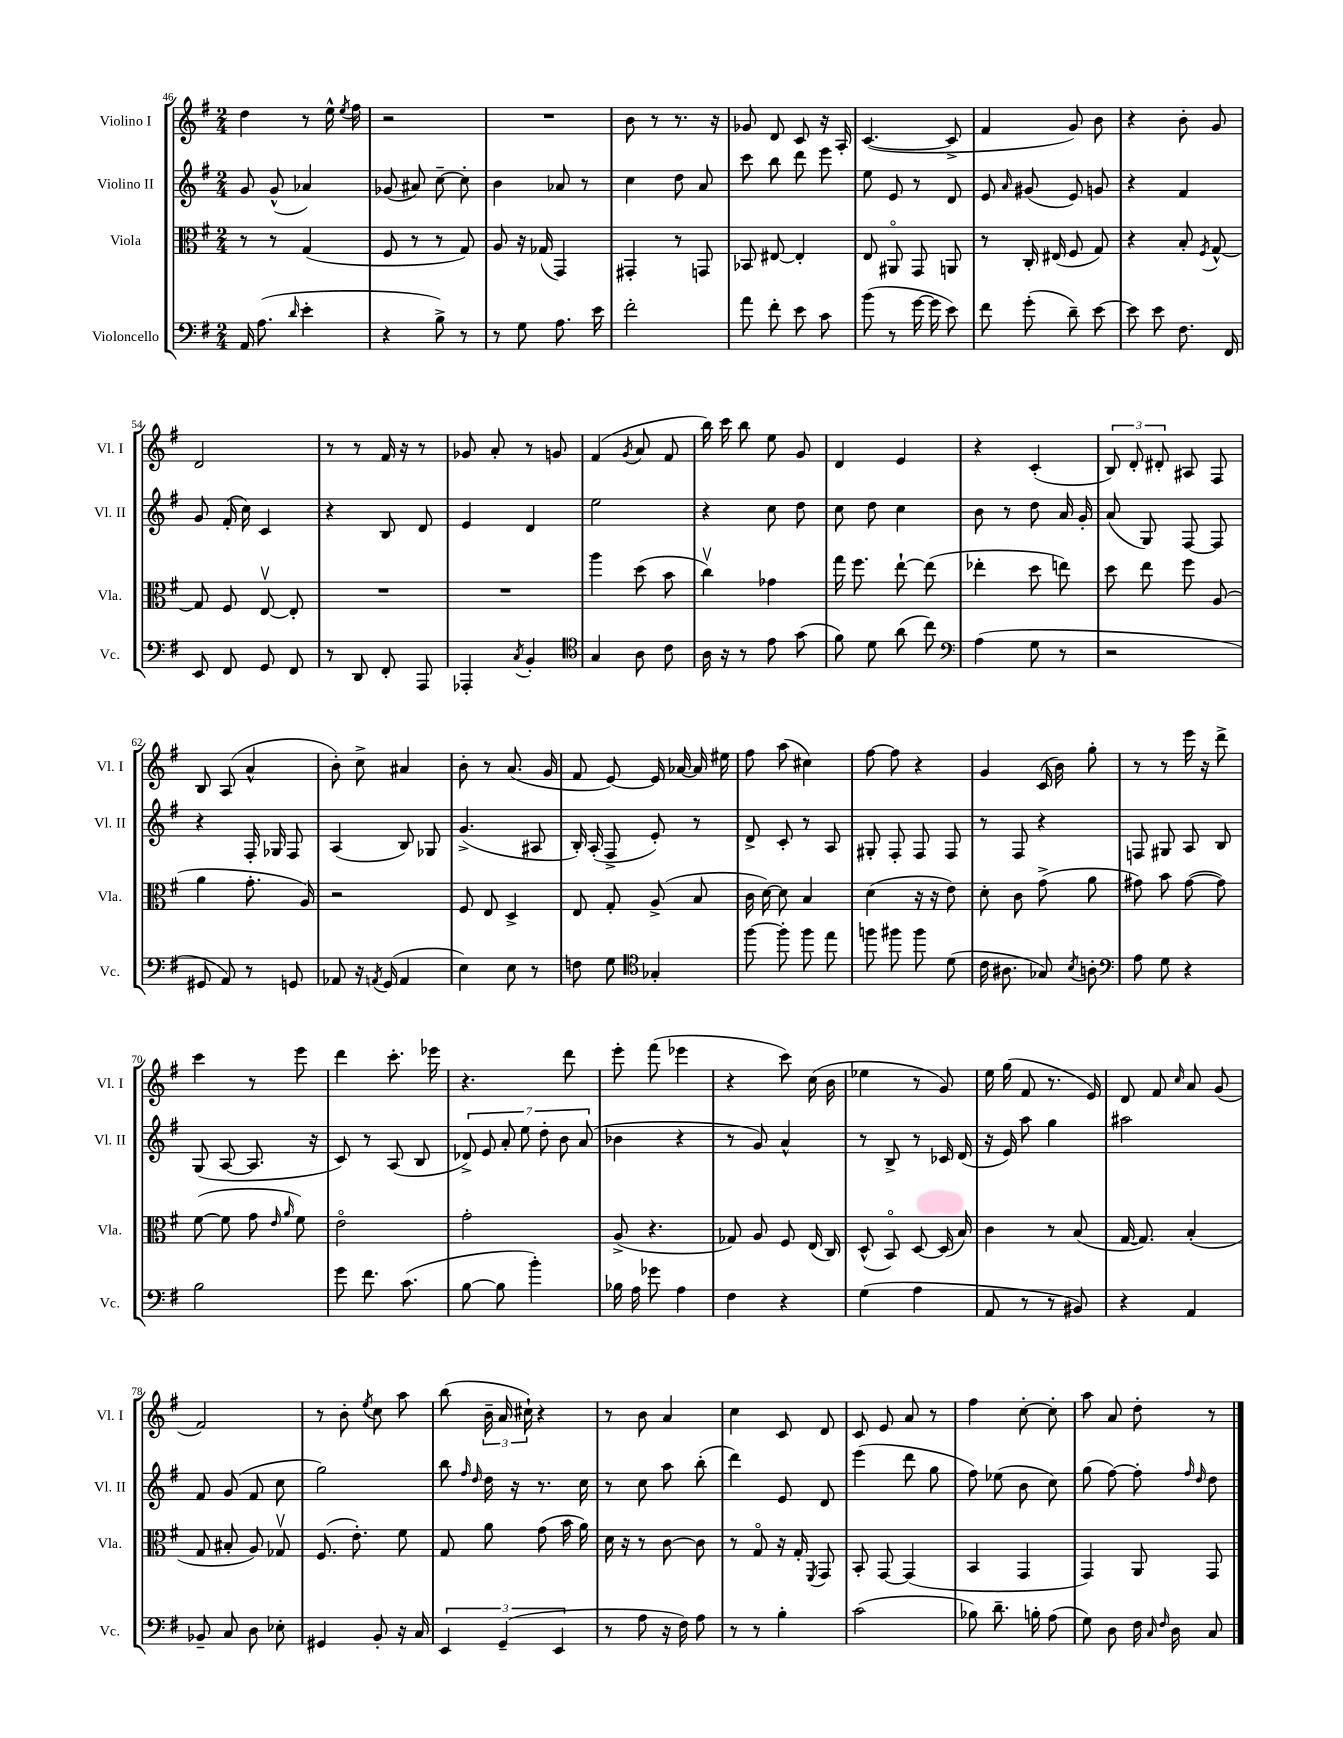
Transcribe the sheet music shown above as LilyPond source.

<<
\new StaffGroup <<
\new Staff = "s0" \with { instrumentName = "Violino I" shortInstrumentName = "Vl. I" } {
    \clef treble \key g \major \numericTimeSignature \time 2/4
    \autoBeamOff d''4 r8 e''16-^ \acciaccatura { e''8 } fis''16 |
    r2 |
    R2 |
    b'8 r8 r8. r16 |
    ges'8 d'8 c'8 r16 a16-. |
    c'4.~( c'8-> |
    fis'4 g'8) b'8 |
    r4 b'8-. g'8 |
    d'2 |
    r8 r8 fis'16 r16 r8 |
    ges'8 a'8-. r8 g'8 |
    fis'4( \acciaccatura { g'8 } a'8 fis'8 |
    b''16) c'''16 b''8 e''8 g'8 |
    d'4 e'4 |
    r4 c'4-.( |
    \tuplet 3/2 { b8) d'8-. dis'8-. } ais8 fis8 |
    b8 a8( a'4-^ |
    b'8-.) c''8-> ais'4 |
    b'8-. r8 a'8.( g'16 |
    fis'8 e'8~) e'16 aes'16~ aes'16 eis''16 |
    fis''8 a''8( cis''4) |
    fis''8~ fis''8 r4 |
    g'4 c'16( b'16) g''8-. |
    r8 r8 e'''16 r16 d'''8-> |
    c'''4 r8 e'''8 |
    d'''4 c'''8.-. ees'''16 |
    r4. d'''8 |
    e'''8-. fis'''8( ees'''4 |
    r4 c'''8) c''16( b'16 |
    ees''4 r8 g'8) |
    e''16 g''16( fis'8 r8. e'16) |
    d'8 fis'8 \grace { c''16 } a'8 g'8( |
    fis'2) |
    r8 b'8-. \acciaccatura { e''8 } c''8 a''8 |
    b''8( \tuplet 3/2 { b'16-- a'16 cis''16-!) } r4 |
    r8 b'8 a'4 |
    c''4 c'8 d'8 |
    c'8 e'8 a'8 r8 |
    fis''4 c''8~-. c''8-. |
    a''8 a'8 d''8-. r8 \bar "|." |
}
\new Staff = "s1" \with { instrumentName = "Violino II" shortInstrumentName = "Vl. II" } {
    \clef treble \key g \major \numericTimeSignature \time 2/4
    \autoBeamOff g'8 g'8-^( aes'4) |
    ges'8( ais'8) c''8~-- c''8-. |
    b'4 aes'8 r8 |
    c''4 d''8 a'8 |
    c'''8 b''8 d'''8 e'''8 |
    e''8 e'8 r8 d'8 |
    e'8 \grace { a'16 } gis'8( e'8) g'8 |
    r4 fis'4 |
    g'8 fis'16-.( c''16) c'4 |
    r4 b8 d'8 |
    e'4 d'4 |
    e''2 |
    r4 c''8 d''8 |
    c''8 d''8 c''4 |
    b'8 r8 d''8 a'16 g'16-. |
    a'8( g8) fis8~ fis8 |
    r4 fis16-. ges16 fis8 |
    a4( b8) ges8 |
    g'4.->( ais8 |
    b16-.) a16-.( fis8-> e'8-.) r8 |
    d'8-> c'8-. r8 a8 |
    gis8-. fis8-. fis8 fis8 |
    r8 fis8 r4 |
    f8 gis8 a8 b8 |
    g8( a8~ a8. r16 |
    c'8) r8 a8( b8 |
    \tuplet 7/4 { des'8->) e'8 a'8-. e''8 d''8-. b'8 a'8( } |
    bes'4 r4 |
    r8 g'8) a'4-^ |
    r8 b8-> r8 ces'16 d'16( |
    r16 e'16) a''8 g''4 |
    ais''2 |
    fis'8 g'8( fis'8 c''8 |
    g''2) |
    b''8 \grace { fis''16 d''16 } d''16 r16 r8. c''16 |
    r8 c''8 a''8 b''8-.( |
    d'''4) e'8 d'8 |
    e'''4( d'''8 g''8 |
    fis''8) ees''8( b'8 c''8) |
    g''8( fis''8~) fis''8-. \grace { fis''16 d''16 } d''8 \bar "|." |
}
\new Staff = "s2" \with { instrumentName = "Viola" shortInstrumentName = "Vla." } {
    \clef alto \key g \major \numericTimeSignature \time 2/4
    \autoBeamOff r8 r8 g4( |
    fis8 r8 r8 g8) |
    a8 r16 ges16( g,4) |
    gis,4-. r8 g,8 |
    bes,8 eis8~ eis4-. |
    e8 ais,8\flageolet g,8 a,8 |
    r8 c16-. eis16( fis8 g8) |
    r4 b8-. \acciaccatura { fis8 } g8~-^ |
    g8 fis8 e8~\upbow e8-. |
    R2 |
    R2 |
    a''4 d''8( b'8 |
    c''4\upbow) ges'4 |
    g''16 fis''8. e''8~-! e''8( |
    ees''4-. d''8 e''8) |
    d''8 e''8 fis''8 a8( |
    a'4 g'8.-. a16) |
    r2 |
    fis8 e8 d4-> |
    e8 g8-. a8->( b8 |
    c'16 d'16~) d'8 b4 |
    d'4( r16 r16 e'8) |
    d'8-. c'8 g'8->( a'8 |
    gis'8) b'8 gis'8~( gis'8) |
    fis'8~( fis'8 g'8 \grace { e'16 a'16 } fis'8) |
    e'2\flageolet |
    g'2-. |
    a8->( r4. |
    ges8) a8 fis8 e16( c16) |
    d8-^( b,8\flageolet) d8~ d16( b16) |
    c'4 r8 b8( |
    g16~ g8.) b4-.( |
    g8 bis8-. a8) ges8\upbow |
    fis8.( e'8.-.) fis'8 |
    g8 a'8 g'8( b'16 a'16) |
    d'16 r16 r8 c'8~ c'8 |
    r8 g8\flageolet r16 g16-. \acciaccatura { fis,8 } g,8 |
    b,8-. g,8~ g,4( |
    b,4 g,4 |
    g,4) a,8 g,8 \bar "|." |
}
\new Staff = "s3" \with { instrumentName = "Violoncello" shortInstrumentName = "Vc." } {
    \clef bass \key g \major \numericTimeSignature \time 2/4
    \autoBeamOff a,16 a8.( \grace { d'16 } e'4-. |
    r4 b8->) r8 |
    r8 g8 a8. e'16 |
    fis'2-. |
    a'8 fis'8-. e'8 c'8 |
    b'8( r8 g'16~ g'16 e'8) |
    fis'8 g'8-.( d'8--) e'8~ |
    e'8 e'8 fis8. fis,16 |
    e,8 fis,8 g,8 fis,8 |
    r8 d,8 fis,8-. a,,8 |
    aes,,4-. \acciaccatura { c8 } b,4-. |
    \clef tenor g4 a8 c'8 |
    a16 r16 r8 e'8 g'8( |
    fis'8) d'8 a'8( c''8) |
    \clef bass a4( g8 r8 |
    r2 |
    gis,8 a,8) r8 g,8 |
    aes,8 r16 \acciaccatura { a,8 } g,16( a,4 |
    e4) e8 r8 |
    f8 g8 \clef tenor ges4-. |
    fis''8~ fis''8-. fis''8 e''8 |
    f''8 fis''8 fis''8 d'8( |
    c'16 ais8. ges8) \acciaccatura { b8 } a8-. |
    \clef bass a8 g8 r4 |
    b2 |
    g'8 fis'8. c'8.( |
    b8~ b8 b'4-.) |
    bes16 a16 ges'8 a4 |
    fis4 r4 |
    g4( a4 |
    a,8 r8 r8 bis,8) |
    r4 a,4 |
    bes,8-- c8 d8 ees8-. |
    gis,4 b,8-. r16 c16 |
    \tuplet 3/2 { e,4 g,4--( e,4 } |
    r8 a8 r16 fis16) a8 |
    r8 r8 b4-. |
    c'2( |
    bes8) d'8.-- b16-. a8( |
    g8) d8 fis16 \grace { c16 fis16 } d16 c8 \bar "|." |
}
>>
>>
\layout { \context { \Score currentBarNumber = #46 } }
